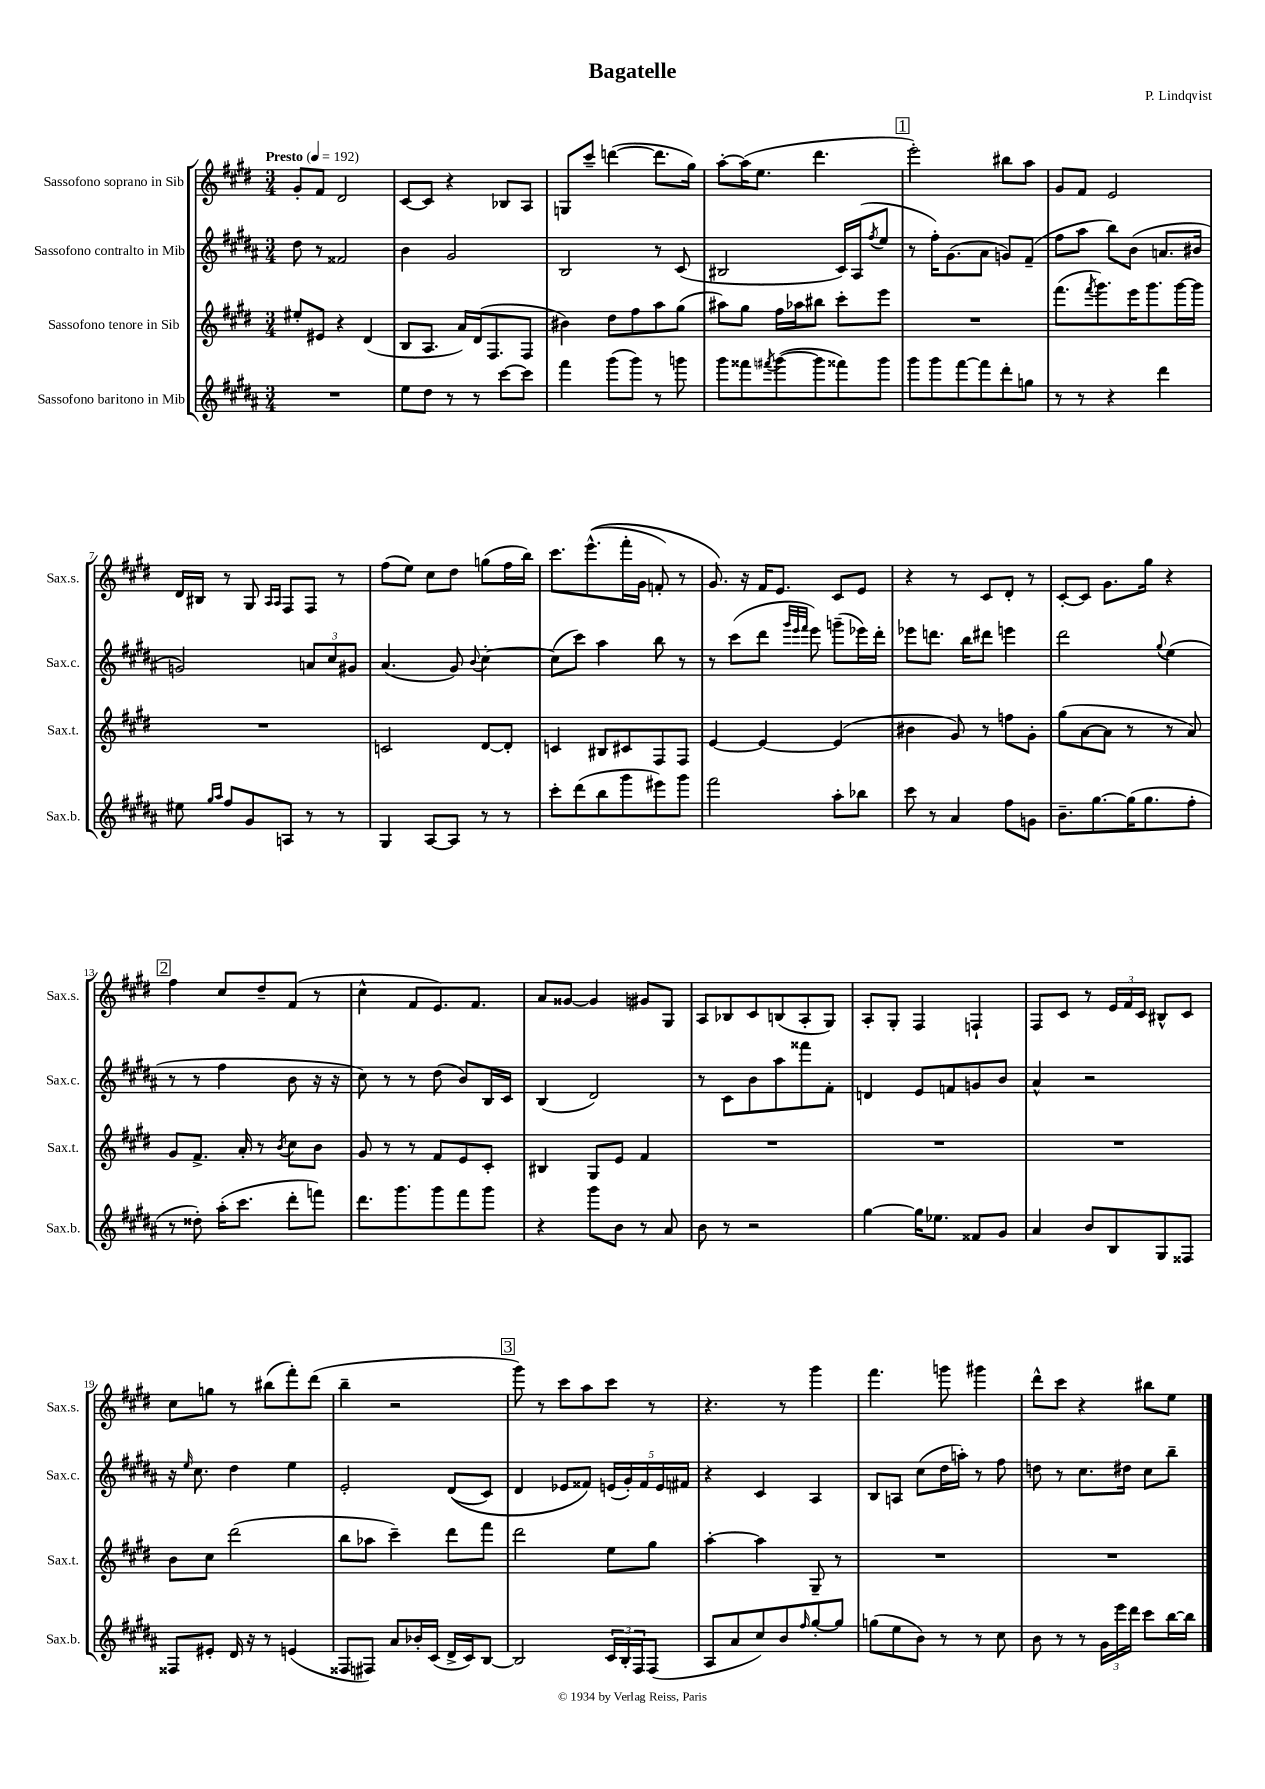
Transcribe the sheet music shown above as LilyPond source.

\header { title = "Bagatelle" composer = "P. Lindqvist" }
<<
\new StaffGroup <<
\new Staff = "s0" \with { instrumentName = "Sassofono soprano in Sib" shortInstrumentName = "Sax.s." } {
    \clef treble \key e \major \numericTimeSignature \time 3/4 \tempo "Presto" 4 = 192
    gis'8-. fis'8 dis'2 |
    cis'8~ cis'8 r4 bes8 a8 |
    g8 cis'''8-- d'''4~( d'''8. gis''16) |
    a''8~-. a''16( e''8. dis'''4. |
    \mark \markup { \box "1" } e'''2-.) bis''8 a''8 |
    gis'8 fis'8 e'2 |
    dis'16 bis16 r8 gis8 \grace { a16 a16 } fis8 fis8 r8 |
    fis''8( e''8) cis''8 dis''8 g''8( fis''16 b''16) |
    cis'''8. e'''8.-^(\( fis'''16-. gis'16 f'8-.) r8 |
    gis'8.\) r16 fis'16 e'8. cis'8 e'8 |
    r4 r8 cis'8 dis'8-. r8 |
    cis'8~-. cis'8 gis'8. gis''16 r4 |
    \mark \markup { \box "2" } fis''4 cis''8 dis''8-- fis'8( r8 |
    cis''4-^ fis'8 e'8.) fis'8. |
    a'8 gisis'8~ gisis'4 gis'8 gis8 |
    a8 bes8 cis'8 b8( a8-. gis8) |
    a8-. gis8-. fis4 f4-! |
    fis8 cis'8 r8 \tuplet 3/2 { e'16 fis'16 cis'16 } bis8-^ cis'8 |
    cis''8 g''8 r8 bis''8( fis'''8-.) dis'''8( |
    b''4-- r2 |
    \mark \markup { \box "3" } gis'''8) r8 cis'''8 a''8 cis'''8 r8 |
    r4. r8 gis'''4 |
    fis'''4. g'''8 gis'''4 |
    dis'''8-^ cis'''8 r4 bis''8 e''8 \bar "|." |
}
\new Staff = "s1" \with { instrumentName = "Sassofono contralto in Mib" shortInstrumentName = "Sax.c." } {
    \clef treble \key b \major \numericTimeSignature \time 3/4
    dis''8 r8 fisis'2 |
    b'4 gis'2 |
    b2 r8 cis'8( |
    bis2 cis'16) ais16( \acciaccatura { fis''8 } e''8 |
    \mark \markup { \box "1" } r8 fis''16-.) gis'8.( ais'8 g'8) fis'8--( |
    fis''8 ais''8 b''8) b'8( a'8. bis'16 |
    g'2) \tuplet 3/2 { a'8 cis''8 gis'8 } |
    ais'4.( gis'8) \appoggiatura { b'8 } cis''4~-. |
    cis''8( cis'''8) ais''4 b''8 r8 |
    r8 cis'''8( dis'''8 \grace { gis'''32 e'''32 fis'''32 } e'''8) g'''8--( ees'''16) dis'''16-. |
    ees'''8 d'''8. b''16 dis'''8 e'''4 |
    dis'''2 \appoggiatura { gis''8 } e''4( |
    \mark \markup { \box "2" } r8 r8 fis''4 b'8 r16 r16 |
    cis''8) r8 r8 dis''8( b'8) b16 cis'16 |
    b4( dis'2) |
    r8 cis'8 b'8 ais''8 fisis'''8 fis'8-. |
    d'4 e'8 f'8 g'8 b'8 |
    ais'4-^ r2 |
    r16 \grace { e''16 } cis''8. dis''4 e''4 |
    e'2-. dis'8(\( cis'8) |
    \mark \markup { \box "3" } dis'4 ees'8 fisis'8\) \tuplet 5/4 { e'16( gis'16-.) fisis'16 e'16 fis'16 } |
    r4 cis'4 ais4 |
    b8 a8 cis''8( dis''16 a''16-.) r8 fis''8 |
    d''8 r8 cis''8. dis''16 cis''8 b''8-- \bar "|." |
}
\new Staff = "s2" \with { instrumentName = "Sassofono tenore in Sib" shortInstrumentName = "Sax.t." } {
    \clef treble \key e \major \numericTimeSignature \time 3/4
    eis''8-. eis'8 r4 dis'4( |
    b8 a8. a'16) dis'16( fis8. fis8 |
    bis'4) dis''8 fis''8 a''8 gis''8( |
    ais''8) gis''8 fis''16 aes''16 bis''8 cis'''8-. e'''8 |
    \mark \markup { \box "1" } R2. |
    fis'''8.( \acciaccatura { fis'''8 } gis'''8.) e'''16 gis'''8. gis'''16~ gis'''16 |
    R2. |
    c'2 dis'8~ dis'8-. |
    c'4 bis8 cis'8 fis8 fis8 |
    e'4~ e'4~ e'4( |
    bis'4 gis'8) r8 f''8 gis'8-. |
    gis''8( a'8~ a'8 r8 r8 a'8) |
    \mark \markup { \box "2" } gis'8 fis'8.-> a'16-. r8 \acciaccatura { b'8 } cis''8 b'8 |
    gis'8 r8 r8 fis'8 e'8 cis'8-. |
    bis4 gis8 e'8 fis'4 |
    R2. |
    R2. |
    R2. |
    b'8 cis''8 dis'''2( |
    b''8 aes''8 cis'''4--) dis'''8 fis'''8 |
    \mark \markup { \box "3" } dis'''2 e''8 gis''8 |
    a''4~-. a''4 gis8-- r8 |
    R2. |
    R2. \bar "|." |
}
\new Staff = "s3" \with { instrumentName = "Sassofono baritono in Mib" shortInstrumentName = "Sax.b." } {
    \clef treble \key b \major \numericTimeSignature \time 3/4
    R2. |
    e''8 dis''8 r8 r8 cis'''8~ cis'''8 |
    fis'''4 gis'''8( gis'''8) r8 g'''8 |
    gis'''8 fisis'''8 \acciaccatura { fis'''8 } gis'''8~( gis'''8 fisis'''8) gis'''8 |
    \mark \markup { \box "1" } gis'''8 gis'''8 fis'''8~ fis'''8 dis'''8-. g''8 |
    r8 r8 r4 dis'''4 |
    eis''8 \grace { gis''16 ais''16 } fis''8 gis'8 a8 r8 r8 |
    gis4 ais8~ ais8 r8 r8 |
    cis'''8-. dis'''8( b''8 gis'''8 eis'''8) gis'''8 |
    fis'''2 ais''8-. bes''8 |
    cis'''8 r8 ais'4 fis''8 g'8 |
    b'8.-- gis''8.~ gis''16( gis''8. fis''8-. |
    \mark \markup { \box "2" } r8 disis''8-.) ais''16-.( cis'''8. dis'''8-. f'''8) |
    dis'''8. gis'''8. gis'''8 fis'''8 gis'''8 |
    r4 gis'''8 b'8 r8 ais'8 |
    b'8 r8 r2 |
    gis''4~ gis''16 ees''8. fisis'8 gis'8 |
    ais'4 b'8 b8 gis8 fisis8 |
    fisis8 eis'8-. dis'16 r16 r8 e'4( |
    fisis8 fis8) ais'8 bes'16-. cis'16( dis'16-> cis'16) b8~ |
    \mark \markup { \box "3" } b2 \tuplet 3/2 { cis'16 b16-. fis16 } fis8( |
    ais8 ais'8 cis''8) b'8 \grace { fis''16 } gis''8~-. gis''8 |
    g''8( e''8 b'8) r8 r8 cis''8 |
    b'8 r8 r8 \tuplet 3/2 { gis'16 e'''16 dis'''16 } cis'''8 b''16~ b''16 \bar "|." |
}
>>
>>
